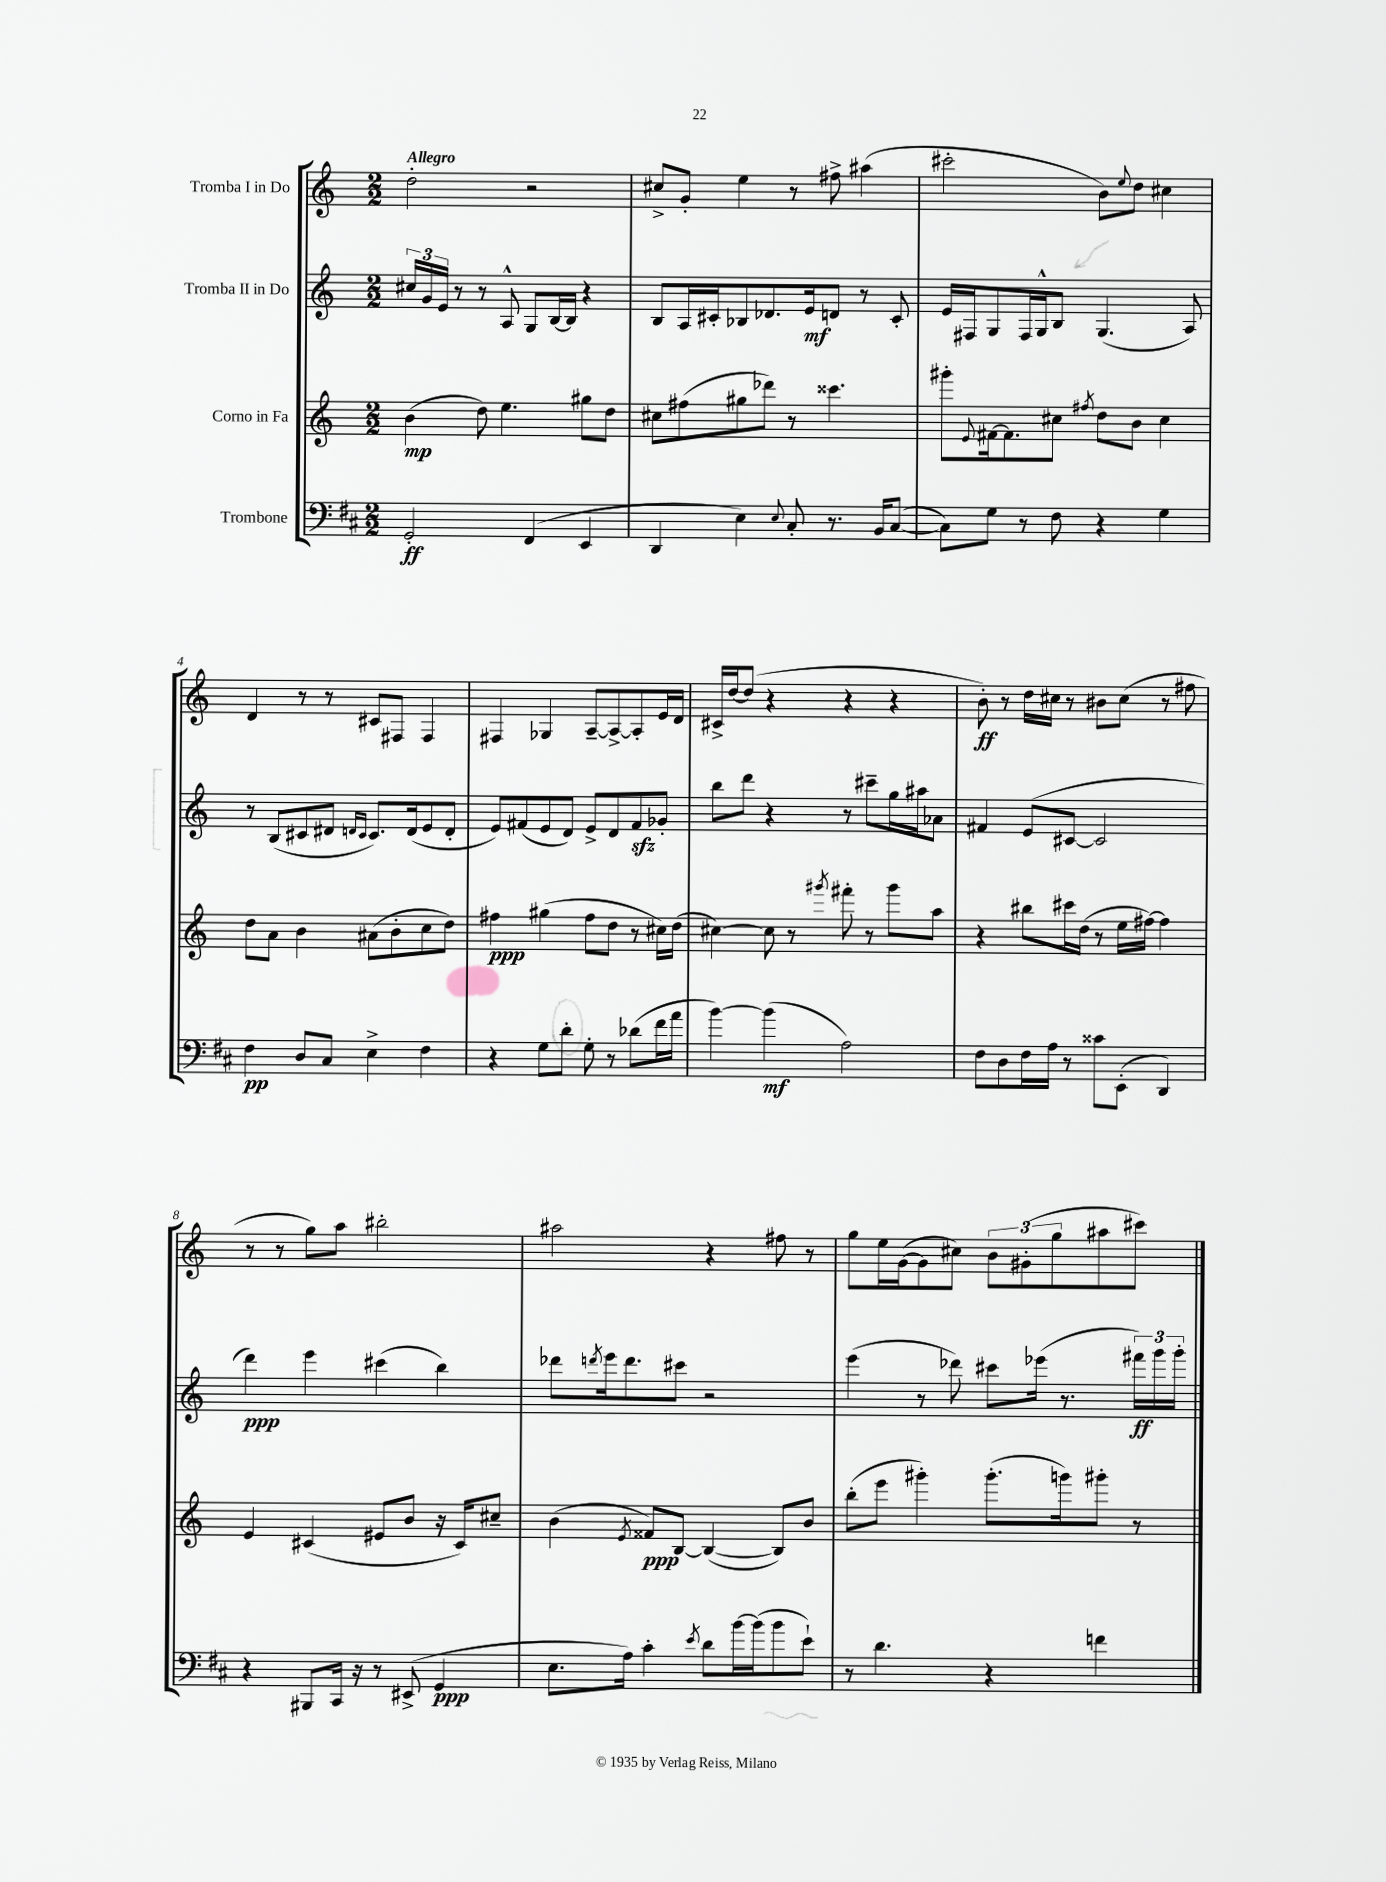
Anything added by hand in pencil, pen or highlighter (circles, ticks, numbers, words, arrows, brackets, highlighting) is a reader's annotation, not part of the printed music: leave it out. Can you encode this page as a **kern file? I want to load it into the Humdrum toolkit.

**kern	**kern	**kern	**kern
*staff4	*staff3	*staff2	*staff1
*clefF4	*clefG2	*clefG2	*clefG2
*k[f#c#]	*k[]	*k[]	*k[]
*M2/2	*M2/2	*M2/2	*M2/2
2GG'/	(4b\	24cc#/LL	2dd'\
.	.	24g/	.
.	.	24e/JJ	.
.	.	8r	.
.	8dd\)	8r	.
.	4.ee\	8A^^/	.
(4FF#/	.	8G/L	2r
.	.	[16B/L	.
.	.	16B/]JJ	.
4EE/	8gg#\L	4r	.
.	8dd\J	.	.
=	=	=	=
4DD/	8cc#\L	8B/L	8cc#^/L
.	(8ff#\	16A/L	8g'/J
.	.	16c#'/J	.
4E\)	8gg#\	8B-/	4ee\
.	8ddd-\J)	8.d-/	.
8qqE/	.	.	.
8C#'/	8r	.	8r
.	.	16e/k	.
8.r	4.ccc##\	8d/J	8ff#^\
.	.	8r	(4aa#\
16BB/LK	.	.	.
([8C#/J	.	8c#'/	.
=	=	=	=
8C#\]L)	8ggg#'\L	16e/LL	2ccc#'\
.	.	16F#/J	.
.	8qqe/	.	.
8G\J	[16f#\k	8G/	.
.	8.f#\]	.	.
8r	.	16F#/L	.
.	.	16G^^/J	.
8F#\	8cc#\J	8B/J	.
.	8qff#/	.	.
4r	8dd\L	(4.G/	8b\L)
.	.	.	8qqee/
.	8b\J	.	8dd\J
4G\	4cc#\	.	4cc#\
.	.	8A/)	.
=	=	=	=
4F#\	8dd\L	8r	4d/
.	8a\J	(8B/L	.
8D/L	4b\	8c#/	8r
8C#/J	.	8d#/J	8r
.	.	16qqd/LL	.
.	.	16qqc#/JJ	.
4E^\	(8a#\L	8.c#/L)	8c#/L
.	8b'\	.	8F#/J
.	.	(16d/k	.
4F#\	8cc\	8e/	4F#/
.	8dd\J)	8d'/J	.
=	=	=	=
4r	4ff#\	8e/L)	4F#/
.	.	(8f#/	.
8G\L	(4gg#\	8e/	4G-/
8d'\J	.	8d/J)	.
8G'\	8ff#\L	8e^/L	[8A~/L
8r	8dd\J	8d/	8A^/_
(8d-\L	8r	8f#/	8A'/]
16f#\L	16cc#\LL)	8g-'/J	16e/L
16a\JJ	(16dd\JJ	.	16d/JJ
=	=	=	=
[4b\)	[4cc#\)	8bb\L	16c#^/LL
.	.	.	[16dd/J
.	.	8ddd\J	(8dd/]J
(4b\]	8cc#\]	4r	4r
.	8r	.	.
.	8qggg#/	.	.
2A\)	8fff#'\	8r	4r
.	8r	8ccc#~\L	.
.	8ggg#\L	16gg\L	4r
.	.	16aa#\J	.
.	8aa\J	8a-\J	.
=	=	=	=
8F#\L	4r	4f#/	8b'\)
8D\	.	.	8r
16F#\L	8bb#\L	(8e/L	16dd\LL
16A\JJ	.	.	16cc#\JJ
8r	16ccc#\L	[8c#/J	8r
.	(16dd\JJ	.	.
8c##\L	8r	2c#/]	8b#\L
(8EE'\J	16ee\LL	.	(8cc#\J
.	[16ff#\JJ)	.	.
4DD/)	4ff#\]	.	8r
.	.	.	8ff#\
=	=	=	=
4r	4e/	4ddd\)	8r
.	.	.	8r
8BBB#/L	(4c#/	4eee\	8gg\L)
16CC#/Jk	.	.	8aa\J
16r	.	.	.
8r	8e#/L	(4ccc#\	2bb#'\
(8EE#^/	8b/J	.	.
4GG/	16r	4bb\)	.
.	16c#/LK)	.	.
.	8cc#~/J	.	.
=	=	=	=
8.E\L	(4b\	8ddd-\L	2aa#\
.	.	8qddd/	.
.	.	16eee\k	.
16A\Jk)	.	8.ddd\	.
.	8qe/	.	.
4c#'\	8f##/L)	.	.
.	[8B/J	8ccc#\J	.
8qe/	.	.	.
8d\L	(4B/_	2r	4r
[16b\L	.	.	.
(16b\]J	.	.	.
8b\	8B/]L)	.	8ff#\
8e`\J)	8b/J	.	8r
=	=	=	=
8r	(8bb'\L	(4eee\	8gg\L
4.d\	8eee\J	.	16ee\L
.	.	.	([16g\J
.	4ggg#'\)	8r	8g\]
.	.	8ddd-\)	8cc#\J)
4r	(8.ggg#'\L	8ccc#\L	12b\L
.	.	.	(12g#'\
.	.	(16eee-\Jk	.
.	.	.	12gg\
.	16ggg\k)	8.r	.
4f\	8ggg#'\J	.	8aa#\
.	8r	24fff#\LL)	8ccc#\J)
.	.	24ggg\	.
.	.	24ggg'\JJ	.
==	==	==	==
*-	*-	*-	*-
